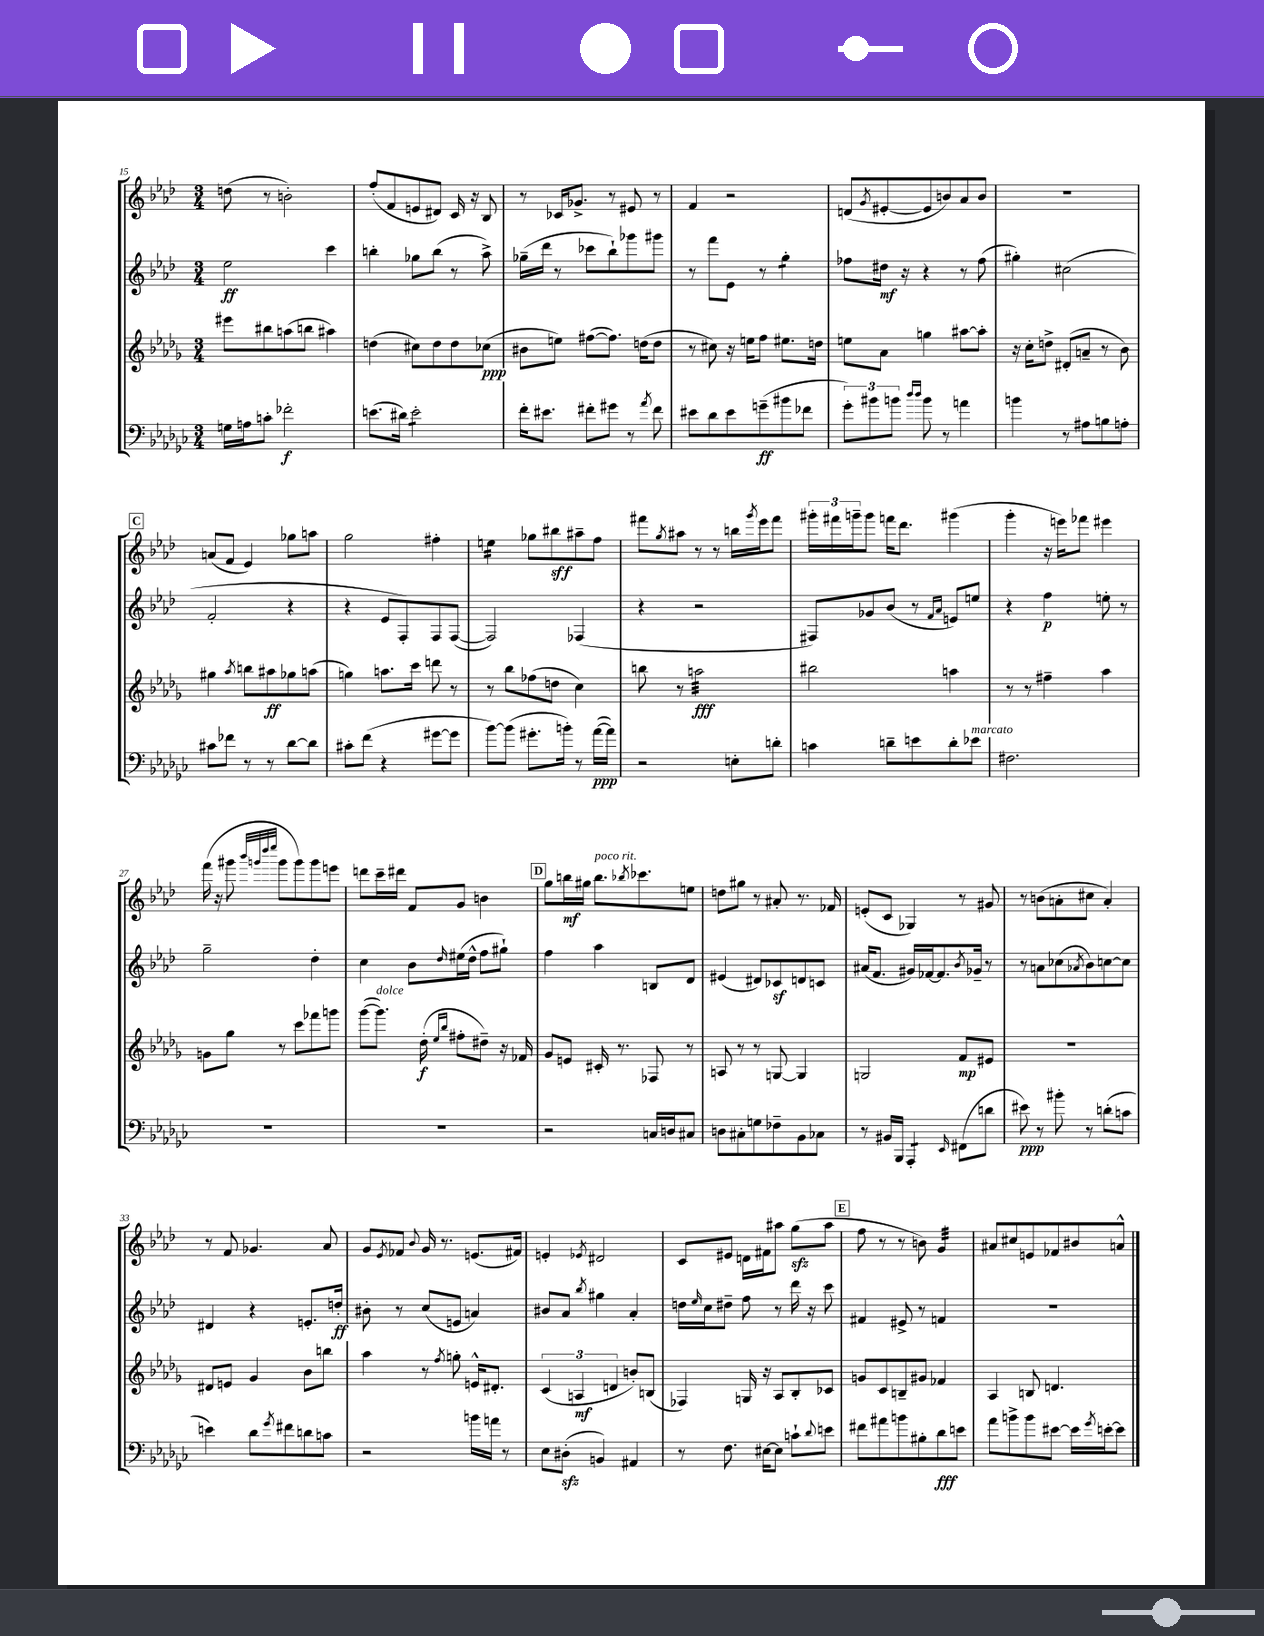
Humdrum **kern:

**kern	**kern	**kern	**kern
*staff4	*staff3	*staff2	*staff1
*clefF4	*clefG2	*clefG2	*clefG2
*k[b-e-a-d-g-c-]	*k[b-e-a-d-g-]	*k[b-e-a-d-]	*k[b-e-a-d-]
*M3/4	*M3/4	*M3/4	*M3/4
16G\LL	8eee#\L	2ee-\	(8dd\
16A\J	.	.	.
8c'\J	8bb#\	.	8r
2f-'\	(8aa\	.	2b'\)
.	8bb\J	.	.
.	4aa#\)	4ccc\	.
=	=	=	=
(8.e\L	(4dd\	4bb'\	(8ff'/L
.	.	.	8f/
16d#\Jk)	.	.	.
2e'\	8cc#\L)	8gg-\L	8e/
.	8dd\	(8bb\J	8d#/J)
.	8dd\	8r	16c/
.	.	.	16r
.	(8cc-\J	8aa-^\)	8B-/
=	=	=	=
16f'\LK	8b#\L	(16gg-~\LL	8r
8.e#\J	.	16ddd-\JJ	.
.	8ee\J)	8r	16c-/LK
.	.	.	8.g-^/J
8f#'\L	([8ff#\L	8ccc-\L	.
8g#\J	8.ff#\]J)	8bb-`\)	8r
8r	.	8ggg-\	8e#/
.	(16dd\LK	.	.
8qa-/	.	.	.
8f#\	8dd\J	8ggg#\J	8r
=	=	=	=
8e#\L	8r	8r	4f/
8d-\	8cc#\)	8fff\L	.
8e#\	16r	8e-\J	2r
.	16ee\LK	.	.
(8g~\	8ff\J	8r	.
8b#\	8.ee#\L	4gg'\	.
8f-\J	.	.	.
.	16dd\Jk	.	.
=	=	=	=
12g-'\L)	8ee\L	8ff-\L	(8d/L
12b#\	.	.	.
.	.	.	8qg/
.	8a-\J	16dd#\Jk	[8e#'/
12b\J	.	.	.
.	.	16r	.
16qqdd-/LL	.	.	.
16qqdd-/JJ	.	.	.
8b\	4gg\	4r	8e#/]
8r	.	.	8b/)
4a\	[8aa#\L	8r	8a-/
.	8aa#'\]J	(8ff-\	8b/J
=	=	=	=
4b\	16r	4gg#'\)	2.r
.	16cc'\LK	.	.
.	8dd^\J	.	.
8r	(8d#'/L	(2cc#\	.
8A#\L	8a~/J	.	.
8B\	8r	.	.
8A'\J	8b-\)	.	.
=	=	=	=
8c#\L	4gg#\	2f'/	(8a/L
8f-\J	.	.	8f/J
.	8qaa-/	.	.
8r	8bb\L	.	4e-/)
8r	8aa#\	.	.
[8d-\L	8gg-\	4r	8gg-\L
8d-\]J	(8aa\J	.	8aa\J
=	=	=	=
8c#'\L	4gg\)	4r	2gg\
(8f\J	.	.	.
4r	8.aa\L	8e-/L	.
.	.	8F'/)	.
.	16ccc\Jk	.	.
[8g#\L	8ddd\	8F/	4ff#'\
8g#\]J	8r	([8F/J	.
=	=	=	=
[8b-\L)	8r	2F/])	4ee\
(8b-\]J	8bb-\L	.	.
8.g#'\L	(8ff-\	.	8gg-\L
.	8dd\J	.	8bb#\
16b'\Jk)	.	.	.
8r	4cc\)	(4F-/	8aa#~\
([16a-\LL	.	.	8ff\J
16a-\]JJ)	.	.	.
=	=	=	=
2r	8bb\	4r	8fff#\L
.	.	.	8qgg/
.	8r	.	8aa#\J
.	2aa\	2r	8r
.	.	.	8r
8E'\L	.	.	16bb\LL
.	.	.	8qggg/
.	.	.	16eee-\J
8d'\J	.	.	8fff#\J
=	=	=	=
4c\	2bb#\	8F#/L)	24ggg#'\LL
.	.	.	24fff#\
.	.	.	24ggg~\J
.	.	8g-/	8ggg\J
8d~\L	.	(8b-/J	16fff\LK
.	.	.	8.ddd-\J
8e\	.	8r	.
.	.	16qqf/LL	.
.	.	16qqa-/JJ	.
8d'\	4aa\	8e/L)	(4ggg#\
8e-\J	.	8ee/J	.
=	=	=	=
2.F#\	8r	4r	4ggg'\
.	8r	.	.
.	4ff#~\	4ff\	16r
.	.	.	16eee\LK)
.	.	.	8fff-\J
.	4aa-\	8ee'\	4eee#\
.	.	8r	.
=	=	=	=
2.r	8g\L	2gg~\	(16fff\
.	.	.	16r
.	8gg-\J	.	8ggg#\
.	.	.	32qqbbb-/LLL
.	.	.	32qqggg/
.	.	.	32qqdddd-/
.	.	.	32qqeeee-/JJJ
.	8r	.	8ggg\L
.	8ccc\L	.	8ggg\)
.	8fff-\	4dd-'\	8ggg\
.	8ggg\J	.	8eee\J
=	=	=	=
2.r	([8ggg-\L	4cc\	8ddd\L
.	8.ggg-\]J)	.	16ccc~\L
.	.	.	16ddd#\JJ
.	.	8b-\L	8f/L
.	(16dd-'\	.	.
.	16qqee-/LL	.	.
.	16qqbb-/JJ	16qqdd-/	.
.	8ff#'\L	(16ee#\L	8g/J
.	.	16dd-^^\JJ	.
.	8dd#~\J)	8ff\L	4b\
.	16r	8gg#`\J)	.
.	16f-/	.	.
=	=	=	=
2r	8g-/L	4ff\	8gg\L
.	8e/J	.	16bb\L
.	.	.	16gg#\JJ
.	16c#'/	4aa-\	8.bb\L
.	8.r	.	.
.	.	.	8qbb-/
.	.	.	8.ccc-\
16C/LL	8F-/	8B/L	.
16D/J	.	.	.
8C#/J	8r	8d-/J	8ee\J
=	=	=	=
8D\L	8A/	(4e#/	8dd\L
8C#'\	8r	.	8gg#\J
8G\	8r	8d#/L)	8r
8F-~\	[8G/	8c-/	8a#'/
8BB-\	4G/]	8d/	8.r
8C-\J	.	8c/J	.
.	.	.	16f-/
=	=	=	=
8r	2G/	(16a#/LK	(8e'/L
.	.	8.f/J	.
16BB#/LL	.	.	8c/J
16BBB-/JJ	.	.	.
4AAA-'/	.	16g#/LL)	4G-/)
.	.	[16f-/J	.
.	.	8.f-/]	.
16qqEE-/	.	.	.
(8FF#\L	8f/L	.	8r
.	.	8qb-/	.
.	.	16g-~/Jk	.
8d\J	8e#/J	8r	8g#/
=	=	=	=
8e#\)	2.r	8r	8r
8r	.	8a\L	(8b\L
8b#'\	.	(8cc-\	8a'\
.	.	8qa-/	.
8r	.	8b-\)	8cc#\J
(8d'\L	.	[8cc\	4a'/)
8c\J	.	8cc\]J	.
=	=	=	=
4e\)	8d#/L	4d#/	8r
.	8e/J	.	8f/
8d-\L	4g-/	4r	4.g-/
8qg-/	.	.	.
8f#\	.	.	.
8d\	8b-\L	8.e'/L	.
8c\J	8bb\J	.	8a-/
.	.	16dd'/Jk	.
=	=	=	=
2r	4aa-\	8b#'\	8g/L
.	.	.	8qe-/
.	.	8r	8f-/J
.	.	.	8qqb-/
.	8r	(8cc/L	16g/
.	.	.	8.r
.	8qff/	.	.
.	8gg'\	8e/J	.
16b\LL	16e^^/LK	4a/)	(8.e/L
16a\JJ	8.d#'/J	.	.
8r	.	.	.
.	.	.	16f#/Jk)
=	=	=	=
8E-\L	(6c/	8b#/L	4e'/
(8D#'\J	.	8a-/J	.
.	6A/	.	.
.	.	8qbb-/	8qe-/
4BB/)	.	4gg#\	2d#/
.	6d/	.	.
4AA#/	8b'/L)	4a-'/	.
.	(8B/J	.	.
=	=	=	=
8r	4F-/)	16dd\LL	8c/L
.	.	16qqee-/	.
.	.	16cc\J	.
8.F\	.	8dd#~\J	8e#/J
.	16G/	8ff\	16d\LL
[16E#\LK	16r	.	16f#\J
8E#\]J	8A-/L	8r	8aa#\J
8c`\L	8B-'/	16ddd-\	(8gg\L
.	.	16r	.
8qqd-/	.	.	.
8e\J	8c-/J	8ccc\	8aa#\J
=	=	=	=
8f#\L	8g/L	4f#/	8ff\
8a#\	8c/	.	8r
8b\	8B~/	8e#^/	8r
8B#'\	8g#/J	8r	8b\)
8d-\	4f-/	4f/	4g/
8e\J	.	.	.
=	=	=	=
8a-\L	4A-/	2.r	8a#/L
8b^\	.	.	8cc#/
8b\	8B/	.	8e/
[8e#\J	4.d/	.	8f-/
16e#\]LL	.	.	8b#/
8qg-/	.	.	.
[16e'\J	.	.	.
8e\]J	.	.	8a^^/J
==	==	==	==
*-	*-	*-	*-
